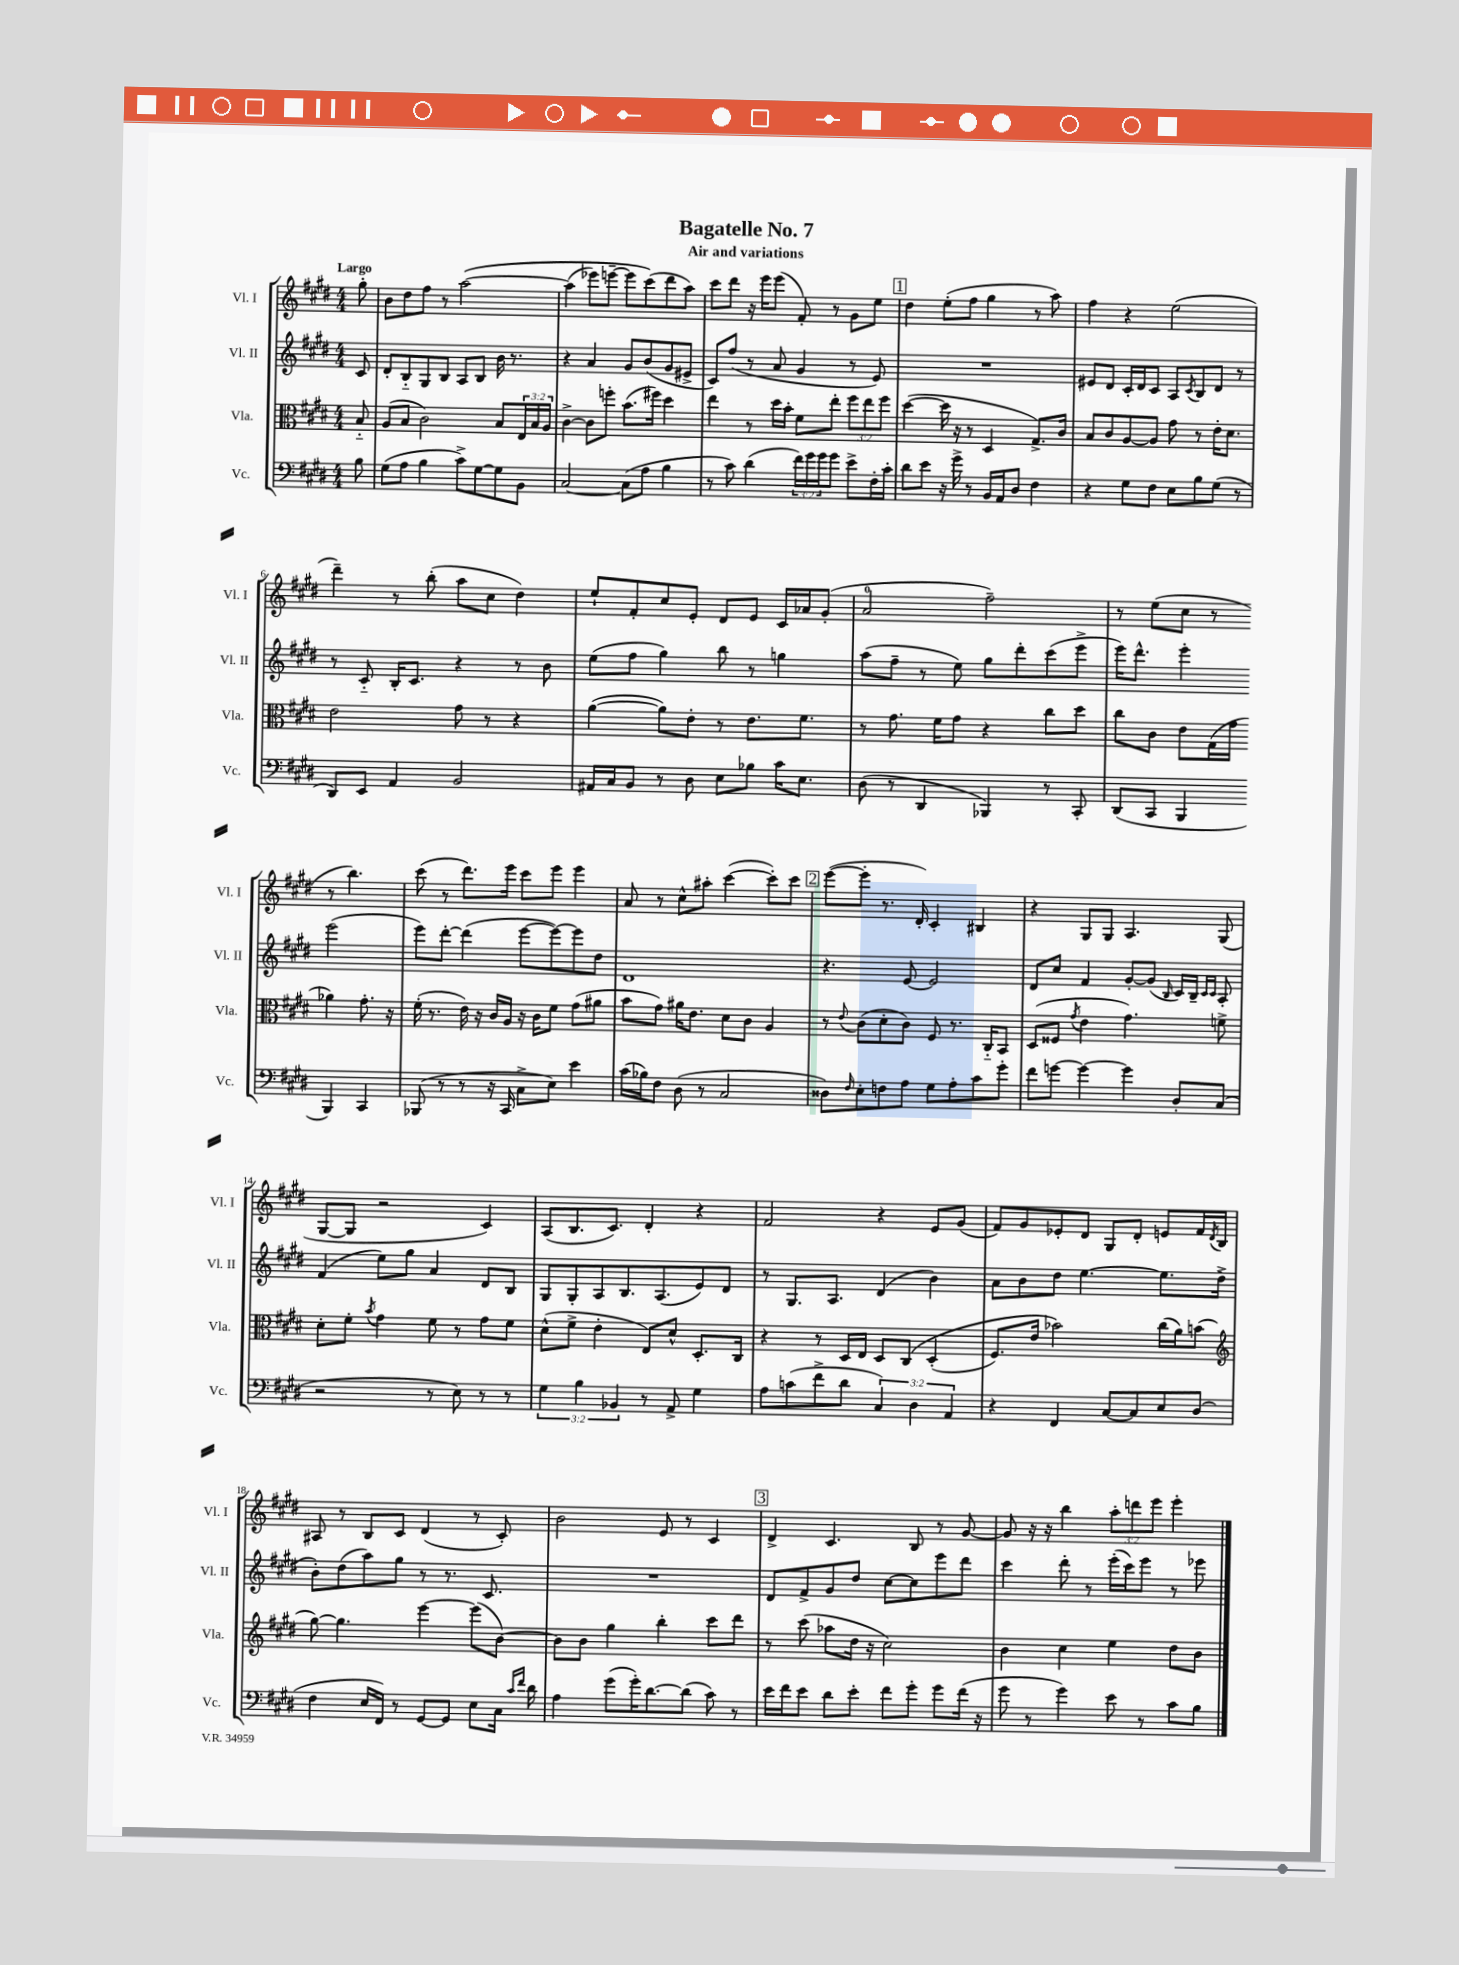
\header { title = "Bagatelle No. 7" subtitle = "Air and variations" }
<<
\new StaffGroup <<
\new Staff = "s0" \with { instrumentName = "Vl. I" shortInstrumentName = "Vl. I" } {
    \clef treble \key e \major \numericTimeSignature \time 4/4 \override Staff.TupletNumber.text = #tuplet-number::calc-fraction-text \partial 8 \tempo "Largo"
    gis''8-. |
    b'8 dis''8 fis''8 r8 a''2~\( |
    a''4( ees'''8) e'''8~-- e'''8 cis'''8(\) dis'''8 a''8) |
    cis'''8 dis'''8 r16 e'''16 e'''8( fis'8-.) r8 gis'8 e''8 |
    \mark \markup { \box "1" } dis''4 e''8-.( fis''8 gis''4 r8 a''8) |
    fis''4 r4 e''2( |
    dis'''4--) r8 b''8-.( a''8 cis''8 dis''4) |
    e''8-! fis'8-. cis''8 e'8-. dis'8 e'8 cis'16 aes'16 gis'8-.( |
    a'2-0 fis''2--) |
    r8 e''8( cis''8 r8 r8 b''4.) |
    cis'''8( r8 dis'''8.) e'''16 cis'''8 e'''8 e'''4 |
    a'8 r8 cis''8-^ ais''8-. cis'''4~( cis'''8-.) cis'''8 |
    \mark \markup { \box "2" } e'''8~( e'''8-. r8. dis'16-.) cis'4-. bis4 |
    r4 gis8 gis8 a4. gis8( |
    gis8~ gis8 r2 cis'4) |
    a8( b8. cis'8.) dis'4-. r4 |
    fis'2 r4 e'8 gis'8( |
    fis'8) gis'8 ees'8-. dis'8 gis8 dis'8-. e'8 fis'16 \acciaccatura { dis'8 } b16 |
    ais8 r8 b8 cis'8 dis'4( r8 cis'8-.) |
    b'2 e'8 r8 cis'4 |
    \mark \markup { \box "3" } dis'4-> cis'4. b8 r8 gis'8~ |
    gis'8 r16 r16 b''4 \tuplet 3/2 { a''8-. d'''8 e'''8 } e'''4-. \bar "|." |
}
\new Staff = "s1" \with { instrumentName = "Vl. II" shortInstrumentName = "Vl. II" } {
    \clef treble \key e \major \numericTimeSignature \time 4/4 \partial 8
    cis'8 |
    dis'8-. b8-_ gis8 b8 a8 b8 b'16 r8. |
    r4 a'4 gis'8 b'8( gis'8 eis'8-> |
    cis'8) fis''8( r8 a'8 gis'4 r8 e'8) |
    \mark \markup { \box "1" } R1 |
    eis'8 dis'8 cis'16-. dis'16 cis'8 a8 \acciaccatura { cis'8 } b8 dis'8 r8 |
    r8 cis'8-_ b16-. cis'8. r4 r8 b'8 |
    e''8( fis''8 gis''4) b''8 r8 g''4 |
    a''8( fis''8-- r8 e''8) gis''8 dis'''8-. cis'''8( e'''8-> |
    e'''16) dis'''8.-^ e'''4-. e'''2( |
    e'''8) dis'''8~-. dis'''4( e'''8~ e'''8~) e'''8 dis''8 |
    dis'1 |
    \mark \markup { \box "2" } r4. e'8~ e'2 |
    dis'8 cis''8 fis'4 gis'8~-. gis'8( \grace { b16 } cis'16) b16-- \grace { cis'16 cis'16 } a8-. |
    fis'4( e''8) gis''8 a'4 dis'8 b8 |
    gis8 gis8-. a8 b8. a8.( e'8) dis'8 |
    r8 gis8. a8. dis'4( b'4) |
    a'8 b'8 dis''8 e''4.~ e''8. dis''16->( |
    b'8-.) dis''8( a''8) gis''8 r8 r8. cis'8. |
    R1 |
    \mark \markup { \box "3" } dis'8 fis'8-> gis'8 dis''8 cis''8~ cis''8 e'''8 dis'''8 |
    cis'''4 dis'''8-. r8 e'''16-.( cis'''16) e'''8 r8 ees'''8 \bar "|." |
}
\new Staff = "s2" \with { instrumentName = "Vla." shortInstrumentName = "Vla." } {
    \clef alto \key e \major \numericTimeSignature \time 4/4 \override Staff.TupletNumber.text = #tuplet-number::calc-fraction-text \partial 8
    b8-_ |
    a8( b8 cis'2) b8 \tuplet 3/2 { e16 b16 a16 } |
    cis'4~-> cis'8 f''8-. b'8.( fis''16) dis''4 |
    e''4 r8 dis''16 b'16-. fis'8 e''8-. \tuplet 3/2 { fis''8 e''8 fis''8 } |
    \mark \markup { \box "1" } dis''4~( dis''16 r16 r8 dis4 gis8.->) cis'16 |
    b8 cis'8 a8~ a8 gis'8 r8 e'16-. dis'8. |
    e'2 gis'8 r8 r4 |
    a'4~( a'8) e'8-. r8 e'8. fis'8. |
    r8 gis'8. fis'16 gis'8 r4 cis''8 dis''8 |
    cis''8 cis'8 e'8 gis16( gis'16 aes'4) gis'8.-. r16 |
    fis'16-.( r8. e'16) r16 cis'16 a16 r16 cis'16 fis'8 gis'8( ais'8 |
    b'8 gis'8) ais'16 e'8. dis'8 cis'8 a4 |
    \mark \markup { \box "2" } r8 \appoggiatura { e'8 } cis'8( dis'8-. cis'8) fis8 r8. cis16-_ b,8 |
    dis8( fisis8 \acciaccatura { gis'8 } e'4 gis'4.) f'8-> |
    dis'8-. fis'8-. \acciaccatura { b'8 } gis'4 fis'8 r8 gis'8 fis'8 |
    dis'8-^( fis'8-> e'4-. e8) dis'8-^ dis8.-. cis16 |
    r4 r8 dis16 e16 dis8 cis8\( dis4-.( |
    fis8.) e'16 bes'2\) cis''16( a'16) b'8( |
    \clef treble gis''8~) gis''4. e'''4~ e'''8( b'8~) |
    b'8 b'8 gis''4 b''4-. cis'''8 dis'''8 |
    \mark \markup { \box "3" } r8 cis'''8( aes''8 dis''16 r16 cis''2) |
    b'4 cis''4 e''4 dis''8 b'8 \bar "|." |
}
\new Staff = "s3" \with { instrumentName = "Vc." shortInstrumentName = "Vc." } {
    \clef bass \key e \major \numericTimeSignature \time 4/4 \override Staff.TupletNumber.text = #tuplet-number::calc-fraction-text \partial 8
    b8 |
    gis8( a8 b4 cis'8->) gis8~ gis8 b,8 |
    cis2~ cis8( a8 b4 |
    r8 cis'8) dis'4( \tuplet 3/2 { fis'16) gis'16 gis'16 } gis'8 e'8-> fis16-. cis'16-. |
    \mark \markup { \box "1" } dis'8 e'8 r16 gis'16-> r8 b,16 a,16 dis8 fis4 |
    r4 gis8 fis8 e8 b8 gis8( r8 |
    dis,8) e,8 a,4 b,2 |
    ais,16 cis16 b,8 r8 dis8 e8 bes8 cis'16 e8. |
    dis8( r8 dis,4 bes,,4) r8 cis,8-. |
    dis,8( cis,8 b,,4 b,,4) cis,4 |
    bes,,8( r8 r8 r16 cis,16 cis8-> e8) e'4 |
    cis'16( bes16) fis8 dis8( r8 cis2 |
    \mark \markup { \box "2" } disis8) \grace { fis16 } e8-. f8 a8 gis8 a8-. cis'8 gis'8-. |
    fis'8 g'8~ g'4~ g'4 dis8-. cis8( |
    r2 r8 e8) r8 r8 |
    \tuplet 3/2 { gis4 b4 bes,4 } r8 a,8-> gis4 |
    a8 c'8( fis'8-> dis'8 \tuplet 3/2 { cis4) dis4 a,4 } |
    r4 fis,4 cis8~ cis8 e8 dis8( |
    fis4 e16 fis,16) r8 gis,8~ gis,8 e8 cis16 \grace { cis'16 fis'16 } dis'16 |
    a4 gis'8( gis'16-.) dis'8.~ dis'8( cis'8) r8 |
    \mark \markup { \box "3" } e'16 fis'16 e'8 dis'8 e'8-. fis'8 gis'8-. gis'8 fis'16( r16 |
    gis'8 r8 gis'4) e'8 r8 cis'8 b8 \bar "|." |
}
>>
>>
